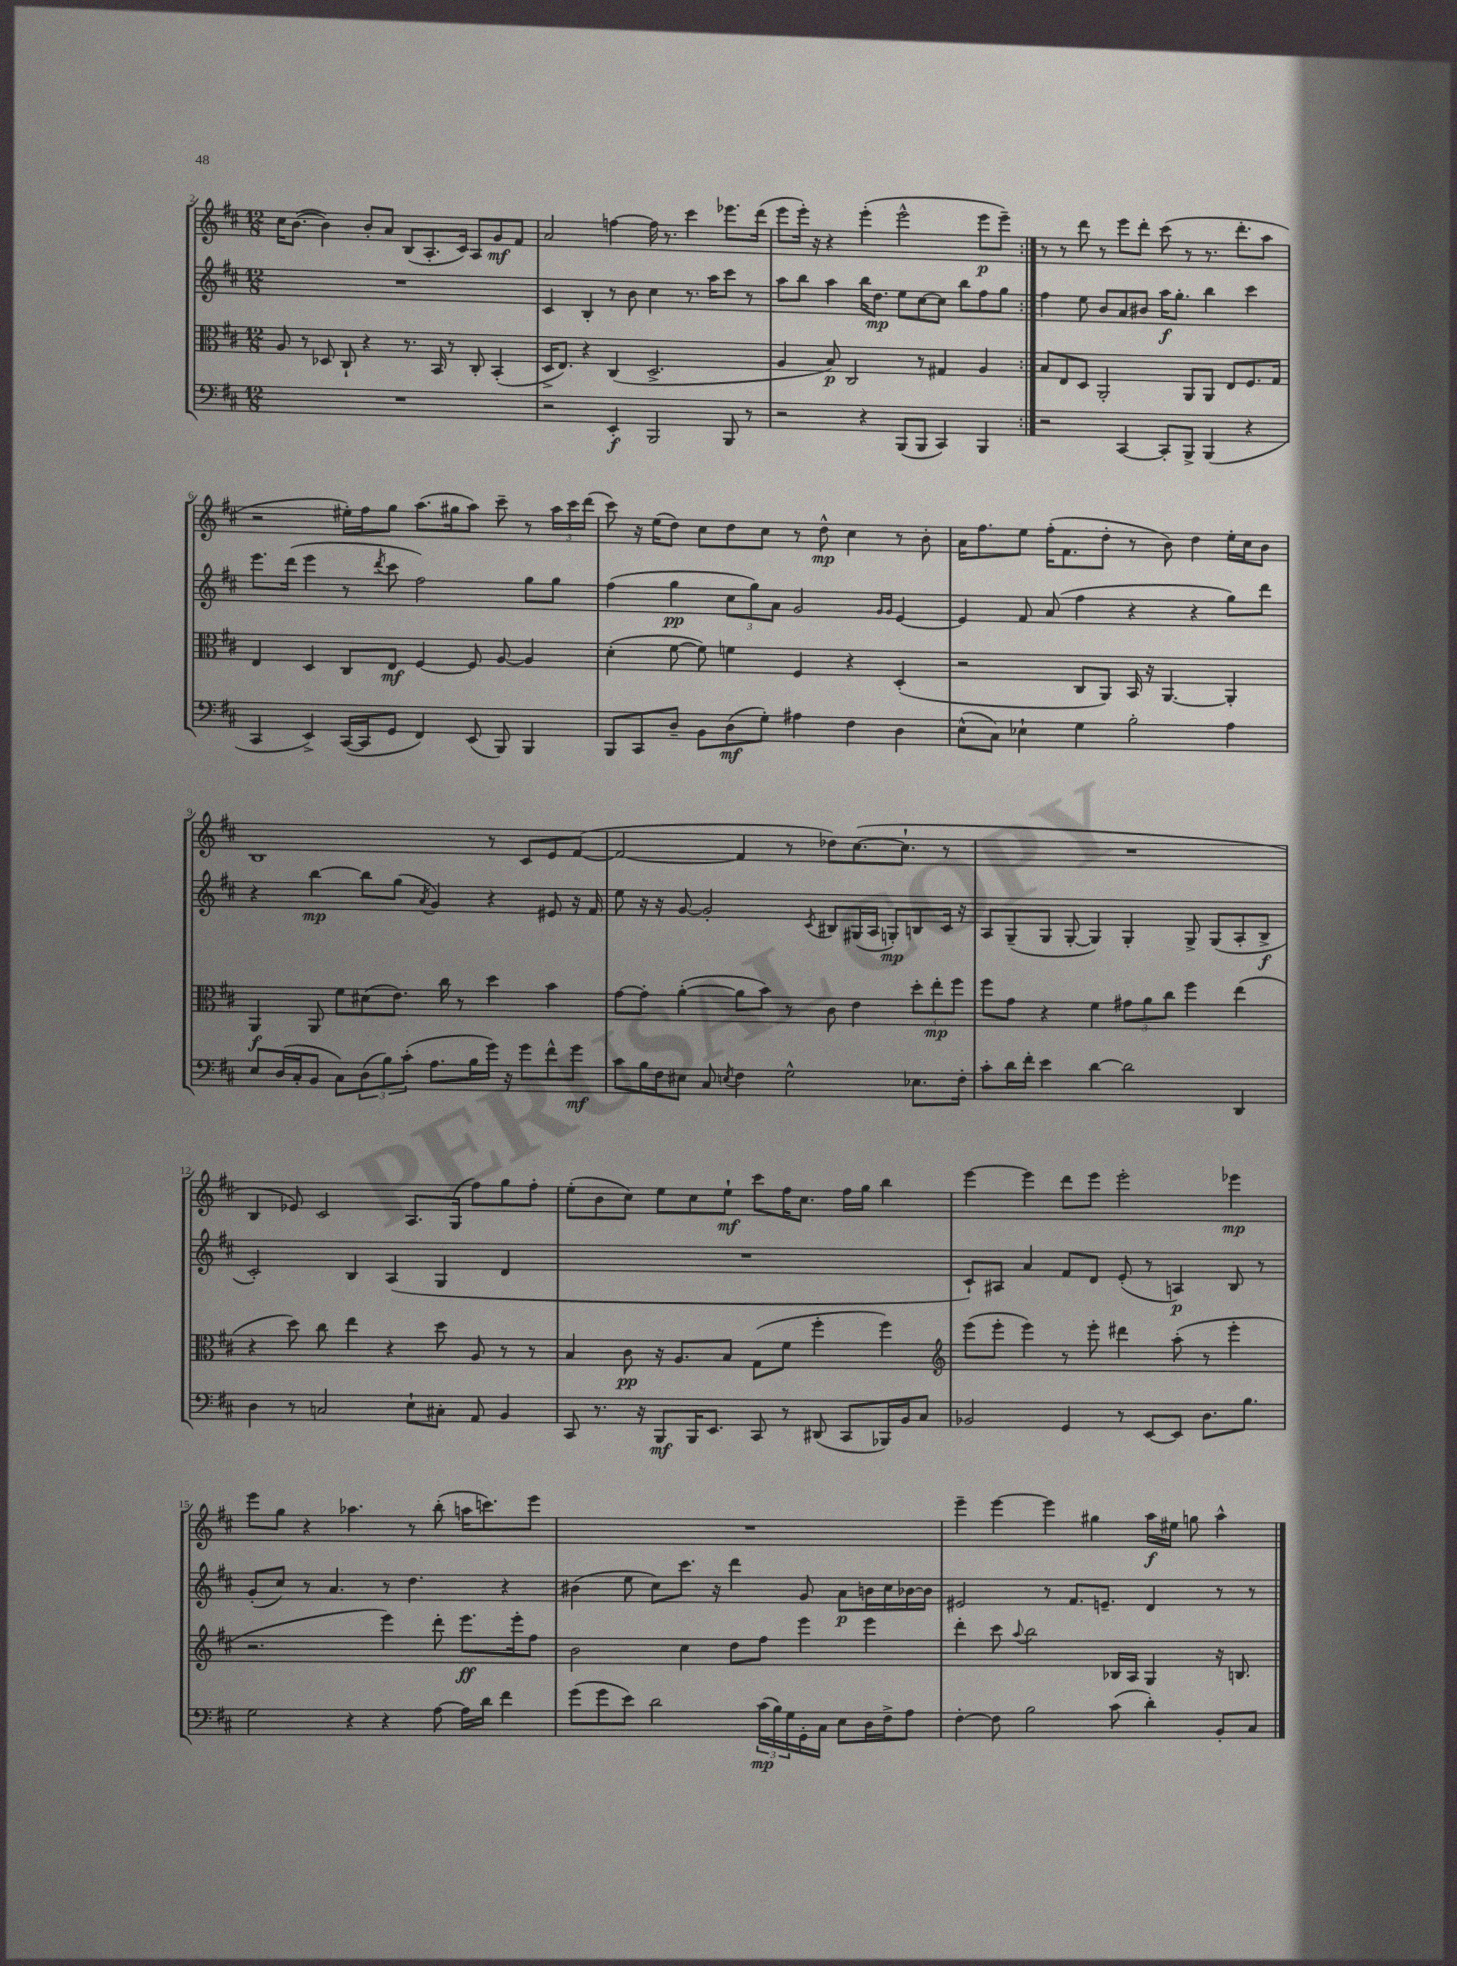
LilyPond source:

<<
\new StaffGroup <<
\new Staff = "s0" {
    \clef treble \key d \major \numericTimeSignature \time 12/8
    \repeat volta 2 { cis''16 b'8.~( b'4) b'8-. a'8 b8( a8.-. cis'16) a8 g'8\mf fis'8 |
    a'2 f''4~ f''16 r8. cis'''4 ees'''8. d'''16( |
    e'''8 e'''16-.) r16 r4 e'''4-.( e'''2-^ e'''8\p e'''8--) | }
    r8 r8 d'''8 r8 e'''8 d'''8-. cis'''8( r8 r8. d'''8.-. a''8 |
    r2 eis''16-.) fis''16 g''8 a''8.( gis''16 a''8) cis'''8-- r8 \tuplet 3/2 { a''16 cis'''16 d'''16( } |
    cis'''8) r16 e''16( d''8) cis''8 d''8 cis''8 r8 d''8-^\mp cis''4 r8 b'8-. |
    a'16 fis''8. e''8 fis''16-.( fis'8. d''8-. r8 b'8) d''4 e''16-. cis''16 b'8 |
    b1 r8 cis'8 e'8 fis'8~( |
    fis'2~ fis'4 r8 des''8) cis''8.~( cis''8.-! r8 |
    R1. |
    b4 ees'8) cis'2 a8. g16( fis''8) g''8 fis''8-. |
    e''8-.( b'8 cis''8) e''8 cis''8 e''8-!\mf cis'''8 fis''16 cis''8. fis''16 g''16 b''4 |
    e'''4~ e'''4 d'''8 e'''8 e'''2-. ees'''4\mp |
    e'''8 g''8 r4 aes''4. r8 b''8-.( a''16 c'''8.) e'''8 |
    R1. |
    e'''4-- e'''4~ e'''4 gis''4 a''16\f eis''16 g''8 a''4-^ \bar "|." |
}
\new Staff = "s1" {
    \clef treble \key d \major \numericTimeSignature \time 12/8
    \repeat volta 2 { R1. |
    cis'4 b4-. r8 b'8 cis''4 r8. a''16 cis'''8 r8 |
    a''8 b''8 a''4 b''16 d''8.\mp e''8 cis''8~ cis''8 b''8 fis''8 g''8 | }
    fis''4 e''8 b'8 a'8 bis'8 a''16\f g''8.-. b''4 cis'''4 |
    e'''8. d'''16( e'''4 r8 \acciaccatura { d'''8 } cis'''8 fis''2) g''8 g''8 |
    fis''4( g''4\pp \tuplet 3/2 { cis''8 g''8) a'8 } g'2 \grace { g'16 g'16 } e'4~ |
    e'4 fis'8 a'8( fis''4 r4 r4 g''8) d'''8 |
    r4 b''4~\mp b''8 g''8( \acciaccatura { a'8 } g'4) r4 eis'8 r16 fis'16 |
    e''8 r16 r16 g'8~ g'2-. \acciaccatura { cis'8 } bis8 gis16( a16 g8-.\mp) b8 cis'16 r16 |
    a8 g8--( g8 g8~-. g4) g4-. g8-> g8( a8-. b8->\f |
    cis'2-.) b4 a4( g4 d'4 |
    R1. |
    cis'8-!) ais8 a'4 fis'8 d'8 e'8-.( r8 a4\p) b8 r8 |
    g'8-.( cis''8) r8 a'4. r8 d''4. r4 |
    bis'4( e''8 cis''8) cis'''8. r16 d'''4 g'8 a'8\p b'16 cis''16 bes'16~ bes'16 |
    eis'2 r8 fis'8. e'8.-- d'4 r8 r8 \bar "|." |
}
\new Staff = "s2" {
    \clef alto \key d \major \numericTimeSignature \time 12/8
    \repeat volta 2 { a8 r8 des8 cis8-! r4 r8. b,16 r8 cis8-. b,4-.( |
    d16-> e8.) r4 cis4( d2.-> |
    a4 b8\p) cis2 r8 gis4 a4 | }
    b8 e8 d8 a,2-. a,8 a,8 e8 fis8. g16 |
    e4 d4 cis8 e8\mf fis4~ fis8 a8~ a4 |
    d'4-.( fis'8~ fis'8) f'4 fis4 r4 d4-.( |
    r2 cis8 a,8) b,16 r16 a,4.~ a,4-. |
    a,4\f a,8 fis'8 dis'8( e'8.) cis''16 r8 d''4 b'4 |
    g'8~ g'8-. a'4~-.( a'8 b'8) r8 cis'8 e'4 \tuplet 3/2 { d''8-. e''8-.\mp fis''8 } |
    fis''8 g'8 r4 fis'4 \tuplet 3/2 { gis'8 a'8 cis''8 } fis''4 e''4( |
    r4 d''8) cis''8 e''4 r4 d''8 a8 r8 r8 |
    b4 cis'8\pp r16 a8. b8 g8( fis'8 fis''4-. fis''4) |
    \clef treble e'''8( e'''8-. e'''4) r8 e'''8-. dis'''4 a''8-.( r8 e'''4-. |
    r2. e'''4) d'''8-. e'''8.\ff e'''16-. fis''8 |
    b'2 cis''4 d''8 fis''8 e'''4 e'''4 |
    d'''4-. cis'''8 \appoggiatura { a''8 } b''2 bes16 a16 g4 r16 b8. \bar "|." |
}
\new Staff = "s3" {
    \clef bass \key d \major \numericTimeSignature \time 12/8
    \repeat volta 2 { R1. |
    r2 e,4-.\f b,,2 b,,8 r8 |
    r2 r4 b,,8( b,,8 cis,4) b,,4 | }
    r2 cis,4~ cis,8-. b,,8-> b,,4( r4 |
    cis,4 e,4->) cis,16~( cis,16 g,8 fis,4) e,8( b,,8) b,,4 |
    b,,8 cis,8 d8-- b,8 d8\mf( g8-.) ais4 fis4 d4 |
    e8-^( cis8) ees4-! g4 b2-. a4 |
    e8 d16( cis16-. b,8 cis8) \tuplet 3/2 { d8( b8) cis'8-.( } a8. b16 g'16) r16 g'8 fis'8-^ g'8\mf |
    cis'8 b16 fis16 eis8 cis8 \acciaccatura { e8 } fis4 g2-^ ees8. fis16-. |
    cis'8-. d'16 fis'16-. e'4 d'4~ d'2 d,4 |
    d4 r8 c2 e8-! cis8-. a,8 b,4 |
    cis,8 r8. r16 b,,8\mf b,,16 e,8. cis,8 r8 dis,8( cis,8 bes,,16) b,16 cis8 |
    bes,2 g,4 r8 e,8~ e,8 d8. b8. |
    g2 r4 r4 a8~ a16 d'16 fis'4 |
    g'8( g'8 e'8) d'2 \tuplet 3/2 { cis'16\mp( b16) g16 } g,16-. cis16 e8 d16 fis16-> a8 |
    fis4~-. fis8 b2 cis'8( d'4-.) b,8-. cis8 \bar "|." |
}
>>
>>
\layout { \context { \Score currentBarNumber = #2 } }
